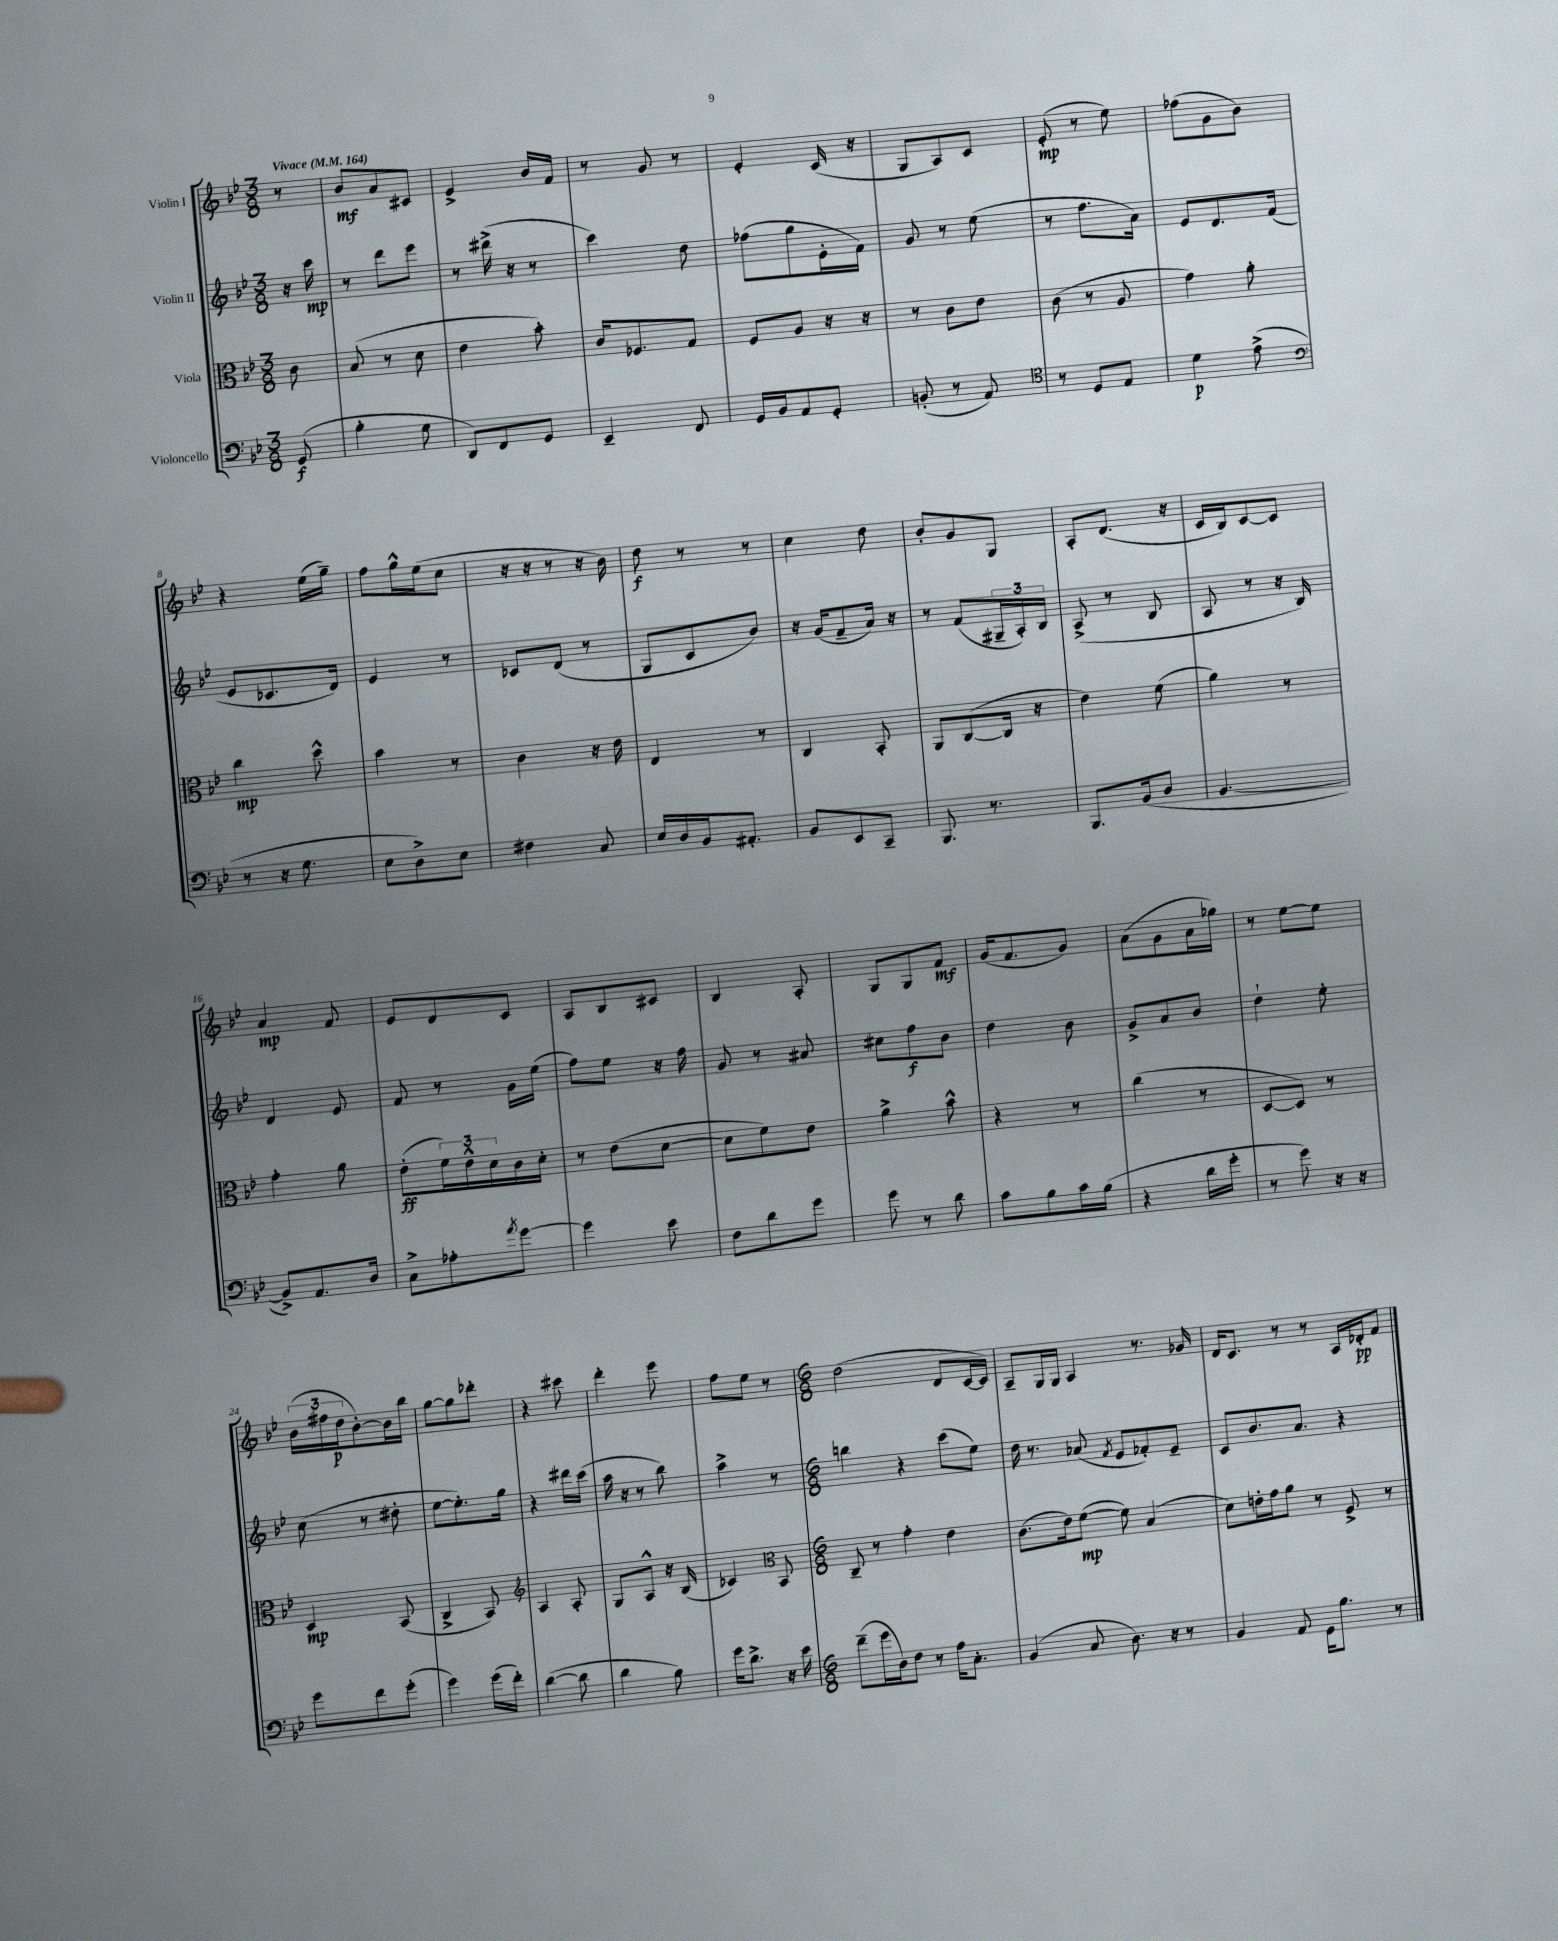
<<
\new StaffGroup <<
\new Staff = "s0" \with { instrumentName = "Violin I" } {
    \clef treble \key bes \major \numericTimeSignature \time 3/8 \partial 8 \tempo "Vivace" 4 = 164
    r8 |
    bes'8\mf a'8 cis'8 |
    ees'4-> bes'16 f'16 |
    r8 g'8 r8 |
    ees'4-. c'16( r16 |
    g8 a8) c'8 |
    ees'8-.\mp( r8 ees''8) |
    fes''8( g'8 bes'8) |
    r4 ees''16( g''16--) |
    f''8 g''16-^ ees''16( c''8 |
    r16 r16 r8 r16 bes'16) |
    d''8\f r8 r8 |
    c''4 d''8 |
    bes'8-. g'8 g8 |
    a8-. d'8.( r16 |
    c'16 bes16) c'8~ c'8 |
    a'4\mp f'8 |
    ees'8 d'8 c'8 |
    a8 bes8 cis'8 |
    bes4 a8-. |
    g8 g8 f'8\mf |
    g'16( f'8. g'8) |
    a'8( g'8 a'16 ges''16) |
    r8 ees''8~ ees''8 |
    \tuplet 3/2 { bes'16( fis''16 d''16\p } bes'8~-.) bes'16 bes''16 |
    g''8~ g''8 des'''8-. |
    r4 cis'''8 |
    d'''4-. ees'''8 |
    f''8 ees''8 r8 |
    \numericTimeSignature \time 6/8 d''2( d'8 c'16~ c'16) |
    a8-- g16 g16 a4 r8. ges'16 |
    d'16 c'8. r8 r8 a16 des'16-.\pp f'8 \bar "|." |
}
\new Staff = "s1" \with { instrumentName = "Violin II" } {
    \clef treble \key bes \major \numericTimeSignature \time 3/8 \partial 8
    r16 c'''16\mp |
    r8 d'''8 ees'''8 |
    r8 dis'''16->( r16 r8 |
    c'''4) d''8 |
    fes''8( g''8 ees'16-. f'16) |
    g'8 r8 ees''8( |
    r8 f''8. a'16) |
    ees'8 d'8. f'16( |
    ees'8 ces'8. d'16) |
    ees'4 r8 |
    ces'8 d'8( r8 |
    g8 c'8 bes'8) |
    r16 g'16( f'8-- a'16) r16 |
    r8 f'8( \tuplet 3/2 { gis16-- a16-.) bes16 } |
    a8->( r8 bes8 |
    a8 r8 r16 bes16) |
    d'4 ees'8 |
    f'8 r8 g'16 ees''16( |
    f''8) ees''8 r16 f''16 |
    g'8 r8 ais'8 |
    cis''8 f''8\f bes'8 |
    d''4 bes'8 |
    g'8-> a'8 bes'8 |
    d''4-! ees''8-. |
    c''8( r8 dis''8-. |
    ees''8~ ees''8.-.) g''16 |
    r4 dis'''16 c'''16( |
    a''16 r16 r8 bes''8) |
    a''4-> r8 |
    \numericTimeSignature \time 6/8 b''4 r4 c'''8( ees''8) |
    d''16 r8. aes'8( \acciaccatura { f'8 } ees'8 fes'8-.) ees'8-- |
    c'8 bes'8. a'8. r4 \bar "|." |
}
\new Staff = "s2" \with { instrumentName = "Viola" } {
    \clef alto \key bes \major \numericTimeSignature \time 3/8 \partial 8
    c'8 |
    bes8( r8 d'8 |
    ees'4 bes'8-.) |
    c'16 fes8. g8 |
    f8 a8 r16 r16 |
    r8 c'8 ees'8 |
    c'8( r8 a8 |
    g'4) a'8-. |
    c''4\mp d''8-^ |
    bes'4 r8 |
    c'4 r16 ees'16 |
    ees4 r8 |
    c4 bes,8-. |
    a,8 c8~( c16 r16 |
    ees'4) f'8( |
    a'4) r8 |
    g'4-. a'8 |
    ees'8-.\ff( \tuplet 3/2 { f'16) ees'16-^ d'16 } c'16 d'16-. |
    r8 ees'8( d'8~ |
    d'8 f'8) ees'8 |
    a'4-> bes'8-^ |
    r4 r8 |
    c''4( r8 |
    d8~ d8) r8 |
    d4\mp bes,8( |
    c4-> bes,8) |
    \clef treble a4 a8-. |
    g8 a8-^ r16 bes16( |
    ces'4) \clef alto bes,8 |
    \numericTimeSignature \time 6/8 c8-- r8 g'4-. ees'4 |
    c'8.( ees'16) f'8~\mp( f'8) bes4( |
    d'8) e'16-. g'16 a'8 r8 f8-> r8 \bar "|." |
}
\new Staff = "s3" \with { instrumentName = "Violoncello" } {
    \clef bass \key bes \major \numericTimeSignature \time 3/8 \partial 8
    g,8\f( |
    bes4-. g8 |
    d,8) f,8 g,8 |
    ees,4-- f,8 |
    g,16 bes,16 a,8 g,8-. |
    b,8-.( r8 a,8) |
    \clef tenor r8 d8 ees8 |
    d'4\p ees'8->( |
    \clef bass r8 r16 g8. |
    ees8 d8->) ees8 |
    fis4 c8 |
    ees16 d16 bes,16 ais,8.-. |
    bes,8 ees,8 c,8-- |
    bes,,8. r8. |
    bes,,8. bes,16( d8 |
    bes,4.~ |
    bes,8->) a,8. d16 |
    c8-> aes8-. \acciaccatura { a'8 } g'8~ |
    g'4 ees'8 |
    f8 d'8 g'8 |
    g'8 r8 d'8 |
    c'8 bes8 c'16 bes16( |
    r4 d'16 g'16-. |
    r8 g'8) r16 r16 |
    g'8 f'8 g'8-.( |
    g'4) g'16( f'16-.) |
    d'4~( d'8 |
    d'4 bes8) |
    g'16 d'8.-> r16 ees'16 |
    \numericTimeSignature \time 6/8 f'8--( g'16 d16) f8 r8 a16 c8.-. |
    bes,4( c8 d8.) r16 r8 |
    bes,4 a,8 g,16 bes8. r8 \bar "|." |
}
>>
>>
